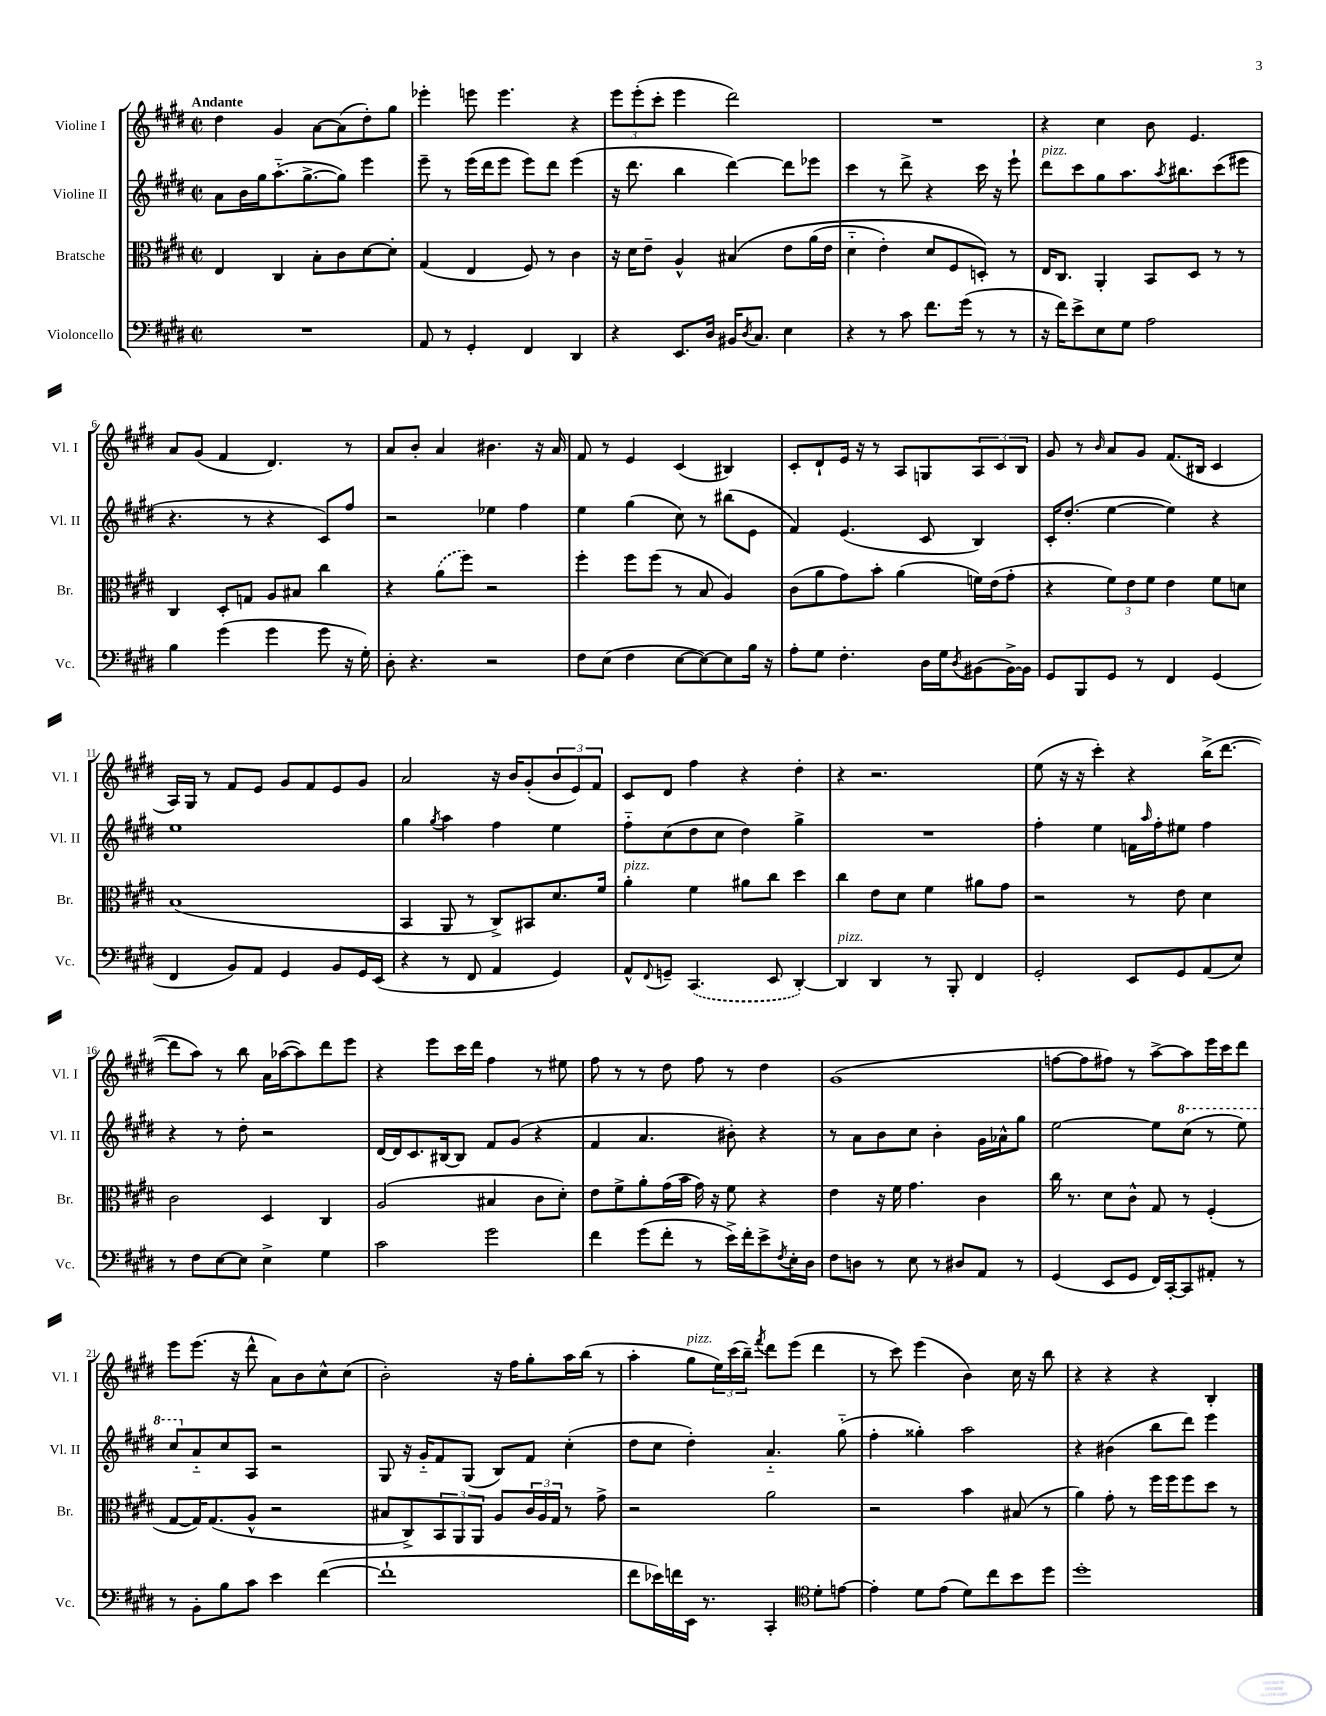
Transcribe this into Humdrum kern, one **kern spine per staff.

**kern	**kern	**kern	**kern
*part4	*part3	*part2	*part1
*staff4	*staff3	*staff2	*staff1
*I"Violoncello	*I"Bratsche	*I"Violine II	*I"Violine I
*I'Vc.	*I'Br.	*I'Vl. II	*I'Vl. I
*clefF4	*clefC3	*clefG2	*clefG2
*k[f#c#g#d#]	*k[f#c#g#d#]	*k[f#c#g#d#]	*k[f#c#g#d#]
*M2/2	*M2/2	*M2/2	*M2/2
*met(c|)	*met(c|)	*met(c|)	*met(c|)
=1	=1	=1	=1
!	!	!	!LO:TX:a:B:t=Andante
1r	4E/	8a\L	4dd#\
.	.	16b\L	.
.	.	16gg#\J	.
.	4C#/	(8.aa\	4g#/
.	.	[8.gg#^\	.
.	8B'\L	.	[8a\L
.	8c#\	8gg#\J])	(8a\]
.	[8d#\	4eee\	8dd#'\)
.	8d#'\J]	.	8gg#\J
=2	=2	=2	=2
8AA/	(4G#/	8eee~\	4eee-X'\
8r	.	8r	.
4GG#'/	4E/	(16eee\LL	8eeen\
.	.	16ddd#\J	.
.	.	8eee\J	4.eee\
4FF#/	8F#/)	8eee\L)	.
.	8r	8ddd#\J	.
4DD#/	4c#\	(4eee\	4r
=3	=3	=3	=3
4r	16r	16r	12eee\L
.	16d#\KL	8.ddd#\	.
.	.	.	(12eee'\
.	8e~\J	.	.
.	.	.	12ccc#'\J
8.EE/L	4A^^/	4bb\	4eee\
16D#/Jk	.	.	.
16BB#X/KL	(4B#X/	[4ddd#\)	2ddd#\)
8qD#/	.	.	.
8.C#/J	.	.	.
4E\	8e\L	8ddd#\L]	.
.	(16a\L	8eee-X\J	.
.	16e\JJ	.	.
=4	=4	=4	=4
4r	4d#\	4ccc#\	1r
8r	4e'\)	8r	.
8c#\	.	8ddd#^\	.
8.f#\L	8d#/L	4r	.
.	8F#/	.	.
(16g#\Jk	.	.	.
8r	8Dn'/J)	16ccc#\	.
.	.	16r	.
8r	8r	8eee`\	.
=5	=5	=5	=5
!	!	!LO:TX:a:i:t=pizz.	!
16r	16E/KL	8ddd#\L	4r
16f#\KL)	8.C#/J	.	.
8e^\	.	8ccc#\	.
8E\	4AA'/	8gg#\	4cc#\
8G#\J	.	8.aa\	.
2A\	8BB/L	.	8b\
.	.	8qaa/	.
.	.	8.bb#X\	.
.	8D#/J	.	4.e/
.	8r	(8ccc#\	.
.	8r	8eee#X\J	.
!!LO:LB:g=z
=6	=6	=6	=6
4B\	4C#/	4.r	8a/L
.	.	.	(8g#/J
(4g#\	8D#'/L	.	4f#/
.	8Gn/J	8r	.
4g#\	8A/L	4r	4.d#/)
.	8B#X/J	.	.
8g#\	4cc#\	8c#/L)	.
16r	.	8ff#/J	8r
16G#'\)	.	.	.
=7	=7	=7	=7
8D#'\	4r	2r	8a/L
4.r	.	.	8b'/J
.	(8a\L	.	4a/
.	8ff#\J)	.	.
2r	2r	4ee-X\	4.b#X\
.	.	4ff#\	.
.	.	.	16r
.	.	.	16a/
=8	=8	=8	=8
8F#\L	4ff#'\	4ee\	8f#/
(8E\J	.	.	8r
4F#\	8ff#\L	(4gg#\	4e/
.	(8ff#\J	.	.
[8E\L	8r	8cc#\)	(4c#/
8E\_)	8B/	8r	.
8E\]	4A/)	(8bb#X\L	4B#X/)
16B\Jk	.	8e\J	.
16r	.	.	.
=9	=9	=9	=9
8A'\L	(8c#\L	4f#/)	8c#'/L
8G#\J	8a\	.	8d#`/
4.F#'\	8g#\)	(4.e/	16e/Jk
.	.	.	16r
.	8b'\J	.	8r
.	(4a\	.	8A/L
16D#\LL	.	8c#/	8Gn/
16G#\J	.	.	.
8qD#/	.	.	.
(8BB#X\	16fn\LL)	4B/)	12A/
.	(16e\J	.	.
.	.	.	12c#/
[16BB#^\L)	8g#'\J	.	.
.	.	.	12B/J
16BB#\JJ]	.	.	.
=10	=10	=10	=10
8GG#/L	4r	16c#'/KL	8g#/
.	.	(8.dd#'/J	.
8BBB/	.	.	8r
.	.	.	16qqb/
8GG#/J	12f#\L)	[4ee\	8a/L
.	12e\	.	.
8r	.	.	8g#/J
.	12f#\J	.	.
4FF#/	4e\	4ee\])	(8.f#/L
.	.	.	16B#X/Jk
(4GG#/	8f#\L	4r	4c#/
.	8dn\J	.	.
!!LO:LB:g=z
=11	=11	=11	=11
4FF#/	(1B	1ee	16A/LL)
.	.	.	16G#/JJ
.	.	.	8r
8BB/L)	.	.	8f#/L
8AA/J	.	.	8e/J
4GG#/	.	.	8g#/L
.	.	.	8f#/
8BB/L	.	.	8e/
16GG#/L	.	.	8g#/J
(16EE/JJ	.	.	.
=12	=12	=12	=12
4r	4BB/	4gg#\	2a/
.	.	8qgg#/	.
8r	8AA/	4aa\	.
8FF#/	8r	.	.
4AA/	8C#^/L)	4ff#\	16r
.	.	.	16b/KL
.	8BB#X/	.	(8g#'/
4GG#/)	8.d#/	4ee\	12b/
.	.	.	12e/)
.	.	.	12f#/J
.	16f#/Jk	.	.
=13	=13	=13	=13
!	!LO:TX:a:i:t=pizz.	!	!
8AA^^/L	4a'\	8ff#\L	8c#/L
8qqFF#/	.	.	.
8GGn~/J	.	(8cc#\	8d#/J
(4.CC#/	4f#\	8dd#\	4ff#\
.	.	8cc#\J	.
.	8a#X\L	4dd#\)	4r
8EE/	8cc#\J	.	.
[4DD#'/)	4dd#\	4gg#^\	4dd#'\
=14	=14	=14	=14
!LO:TX:a:i:t=pizz.	!	!	!
4DD#/]	4cc#\	1r	4r
4DD#/	8e\L	.	2.r
.	8d#\J	.	.
8r	4f#\	.	.
8BBB'/	.	.	.
4FF#/	8a#X\L	.	.
.	8g#\J	.	.
=15	=15	=15	=15
2GG#'/	2r	4ff#'\	(8ee\
.	.	.	16r
.	.	.	16r
.	.	4ee\	4ccc#'\)
8EE/L	8r	16fn\LL	4r
.	.	16qqaa/	.
.	.	16ff#'\J	.
8GG#/	8e\	8ee#X\J	.
(8AA/	4d#\	4ff#\	(16bb^\KL
.	.	.	[8.ddd#\J
8E/J)	.	.	.
!!LO:LB:g=z
=16	=16	=16	=16
8r	2c#\	4r	8ddd#\L]
8F#\L	.	.	8aa\J)
[8E\	.	8r	8r
8E\J]	.	8dd#'\	8bb\
4E^\	4D#/	2r	16a\LL
.	.	.	([16aa-X\J
.	.	.	8aa-\])
4G#\	4C#/	.	8ddd#\
.	.	.	8eee\J
=17	=17	=17	=17
2c#\	(2A/	[16d#/LL	4r
.	.	16d#/J]	.
.	.	8.c#/	.
.	.	.	8eee\L
.	.	[16B#X/k	.
.	.	8B#/J]	16ccc#\L
.	.	.	16ddd#\JJ
2g#\	4B#X/	8f#/L	4ff#\
.	.	(8g#/J	.
.	8c#\L	4r	8r
.	8d#'\J)	.	8ee#X\
=18	=18	=18	=18
4f#\	8e\L	4f#/	8ff#\
.	8f#^\	.	8r
(8g#\L	8a'\	4.a/	8r
8f#'\J	(16g#\L	.	8dd#\
.	16b\JJ	.	.
8r	16g#\)	.	8ff#\
.	16r	.	.
16e^\LL)	8f#\	8b#X'\)	8r
16f#'\J	.	.	.
8e^\	4r	4r	4dd#\
8qF#/	.	.	.
16E'\L	.	.	.
16D#\JJ	.	.	.
=19	=19	=19	=19
8F#\L	4e\	8r	(1g#
8Dn\J	.	8a\L	.
8r	16r	8b\	.
.	16f#\	.	.
8E\	4.g#\	8cc#\J	.
8r	.	4b'\	.
8D#X/L	.	.	.
8AA/J	4c#\	16g#\LL	.
.	.	16a-X^^\J	.
8r	.	8gg#\J	.
=20	=20	=20	=20
(4GG#/	16cc#\	[2ee\	[8ffn\L
.	8.r	.	.
.	.	.	8ff\]
8EE/L	8d#\L	.	8ff#X\J)
8GG#/J	8c#^^\J	.	8r
16FF#/LL)	8G#/	8ee\L]	[8aa^\L
[16CC#'/J	.	.	.
*	*	*8va	*
8CC#/]	8r	(8ccc#\J	8aa\]
8AA#X'/J	(4F#'/	8r	16eee\L
.	.	.	16ccc#\J
8r	.	8eee\)	8ddd#\J
!!LO:LB:g=z
=21	=21	=21	=21
8r	[8G#/L	8ccc#/L	8eee\L
*	*	*X8va	*
8BB'\L	16G#/K])	8a/	(8.eee\J
.	(8.G#/	.	.
8B\	.	8cc#/	.
.	.	.	16r
8c#\J	8A^^/J	8A/J	8ddd#^^\
4e\	2r	2r	8a\L)
.	.	.	8b\
([4f#\	.	.	8cc#^^\
.	.	.	(8cc#\J
=22	=22	=22	=22
1f#`]	8B#X/L	8G#/	2b'\)
.	8C#^/)	16r	.
.	.	16g#/KL	.
.	12BB/	8f#/	.
.	12AA/	.	.
.	.	(8G#/J	.
.	12AA/J	.	.
.	8A/L	8B/L)	16r
.	.	.	16ff#\KL
.	24c#/L	8f#/J	8gg#'\
.	24A/	.	.
.	24G#/JJ	.	.
.	8r	(4cc#'\	16aa\L
.	.	.	(16bb\JJ
.	8g#^\	.	8r
=23	=23	=23	=23
8f#\L	2r	8dd#\L	4aa'\
16e-X\L)	.	8cc#\J	.
16fn\	.	.	.
!	!	!	!LO:TX:a:i:t=pizz.
16EE\JJ	.	4dd#'\)	8gg#\L
8.r	.	.	.
.	.	.	24ee\L)
.	.	.	(24ccc#\
.	.	.	24bb~\JJ)
.	.	.	8qfff#/
4CC#'/	2a\	4.a/	8ddd#\L
.	.	.	(8eee\J
*clefC4	*	*	*
8d#'\L	.	.	4ddd#\
[8en\J	.	(8gg#\	.
=24	=24	=24	=24
4e'\]	2r	4ff#'\	8r
.	.	.	8ccc#\)
8d#\L	.	4gg##X'\)	(4eee\
(8e\J	.	.	.
8d#\L)	4b\	2aa\	4b\)
8cc#\	.	.	.
8b\	(8B#X/	.	16cc#\
.	.	.	16r
8dd#\J	8r	.	8bb\
=25	=25	=25	=25
1dd#'	4a\)	4r	4r
.	8g#'\	(4b#X\	4r
.	8r	.	.
.	16ff#\LL	8bb\L	4r
.	16ff#\J	.	.
.	8ff#\	8ddd#\J)	.
.	8dd#\J	4eee\	4B'/
.	8r	.	.
==	==	==	==
*-	*-	*-	*-
